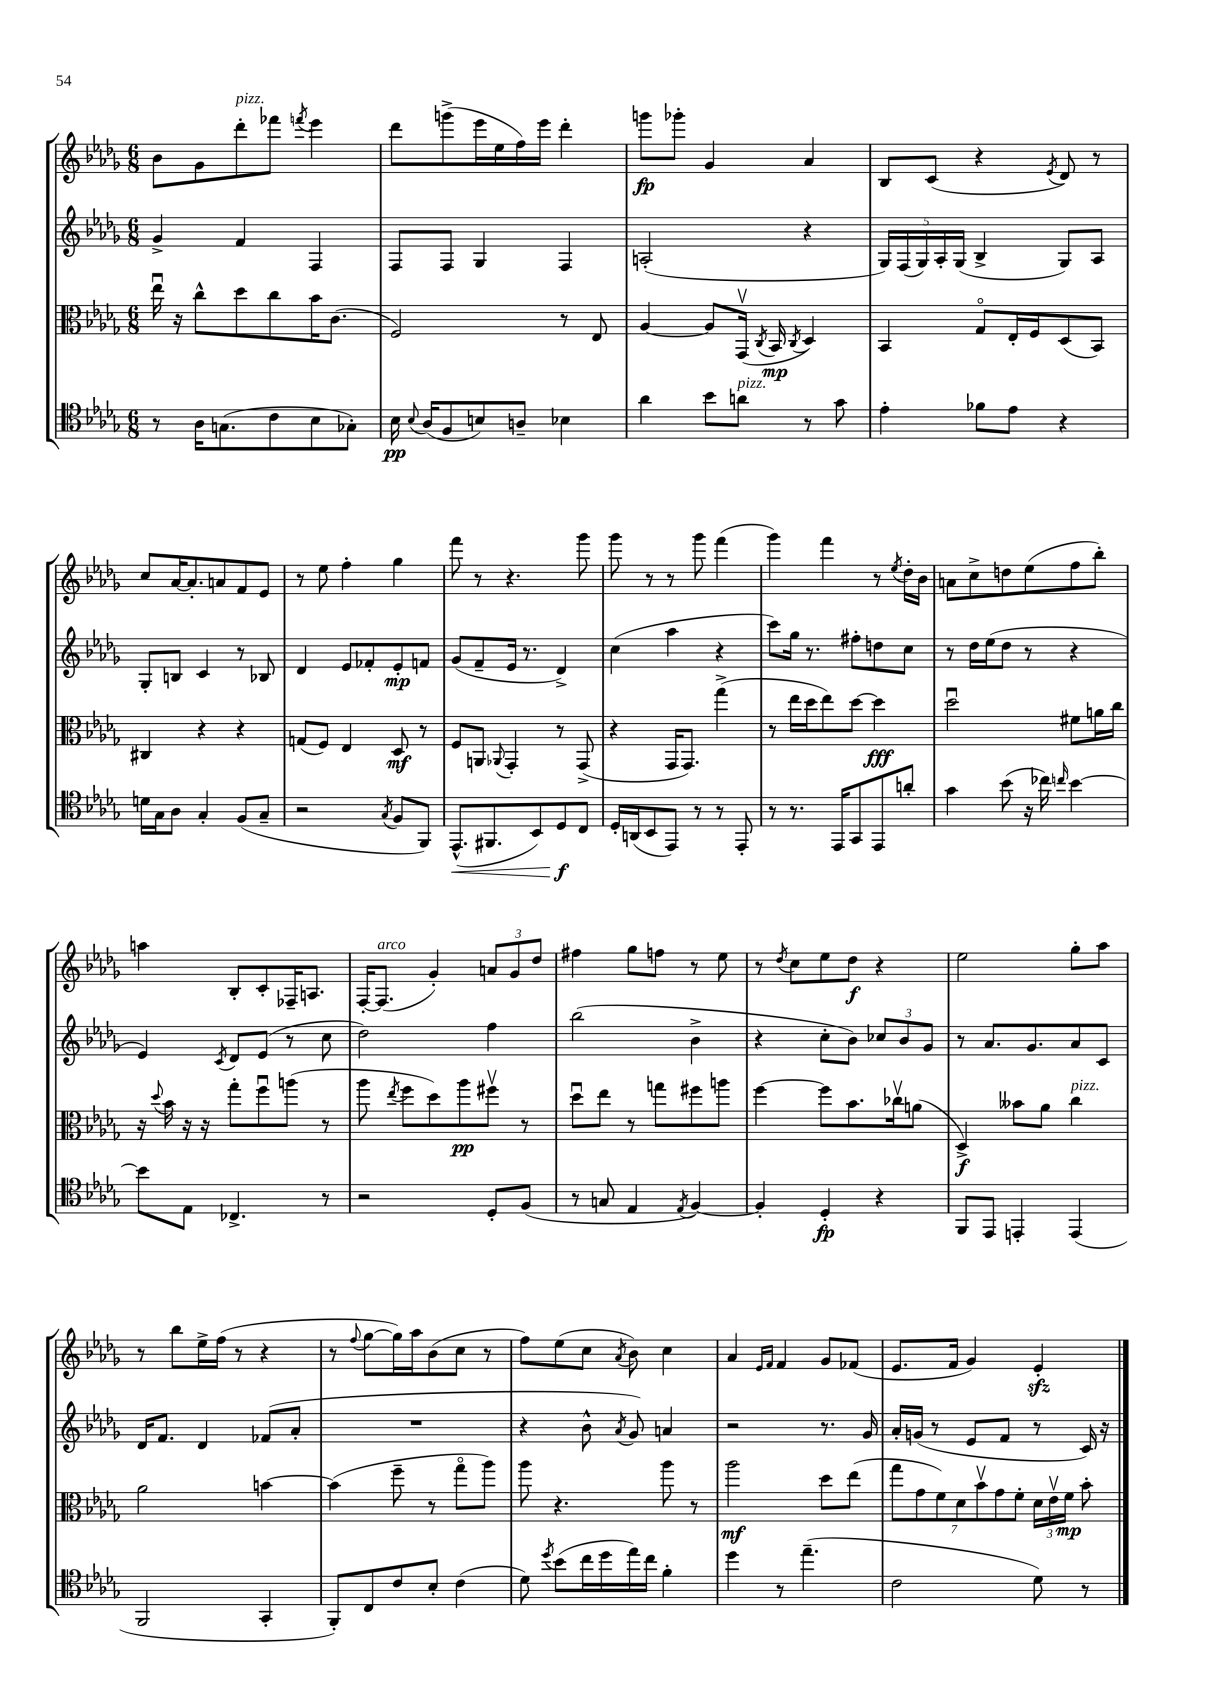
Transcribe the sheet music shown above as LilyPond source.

<<
\new StaffGroup <<
\new Staff = "s0" {
    \clef treble \key des \major \numericTimeSignature \time 6/8
    \autoBeamOff bes'8[ ges'8 des'''8-.^\markup { \italic "pizz." } fes'''8] \acciaccatura { f'''8 } ees'''4 |
    des'''8[ g'''8->( ees'''16 ees''16 f''16) ees'''16] des'''4-. |
    g'''8[\fp ges'''8]-. ges'4 aes'4 |
    bes8[ c'8]( r4 \acciaccatura { ees'8 } des'8) r8 |
    c''8[ aes'16~ aes'8.-. a'8 f'8 ees'8] |
    r8 ees''8 f''4-. ges''4 |
    f'''8 r8 r4. ges'''8 |
    ges'''8 r8 r8 ges'''8 f'''4( |
    ges'''4) f'''4 r8 \acciaccatura { ees''8 } des''16[-. bes'16] |
    a'8[ c''8-> d''8 ees''8( f''8 bes''8]-.) |
    a''4 bes8[-. c'8-. fes16-- a8.] |
    f16[~-. f8.]^\markup { \italic "arco" }( ges'4-.) \tuplet 3/2 { a'8[ ges'8 des''8] } |
    fis''4 ges''8[ f''8] r8 ees''8 |
    r8 \acciaccatura { des''8 } c''8[ ees''8 des''8]\f r4 |
    ees''2 ges''8[-. aes''8] |
    r8 bes''8[ ees''16-> f''16]( r8 r4 |
    r8 \appoggiatura { f''8 } ges''8[~ ges''16) aes''16 bes'8( c''8] r8 |
    f''8[) ees''8( c''8] \acciaccatura { aes'8 } bes'8) c''4 |
    aes'4 \grace { ees'16[ f'16] } f'4 ges'8[ fes'8]( |
    ees'8.[ f'16] ges'4) ees'4-.\sfz \bar "|." |
}
\new Staff = "s1" {
    \clef treble \key des \major \numericTimeSignature \time 6/8
    \autoBeamOff ges'4-> f'4 f4 |
    f8[ f8] ges4 f4 |
    a2-.( r4 |
    \tuplet 5/4 { ges16[) f16( ges16) aes16-. ges16]( } bes4-> ges8[) aes8] |
    ges8[-. b8] c'4 r8 bes8 |
    des'4 ees'8[ fes'8-. ees'8-.\mp f'8] |
    ges'8[( f'8-- ees'16] r8. des'4->) |
    c''4( aes''4 r4 |
    c'''8[) ges''16] r8. fis''8[-. d''8 c''8] |
    r8 des''16[ ees''16( des''8] r8 r4 |
    ees'4) \acciaccatura { c'8 } des'8[ ees'8]( r8 c''8 |
    des''2) f''4 |
    bes''2( bes'4-> |
    r4 c''8[-. bes'8]) \tuplet 3/2 { ces''8[ bes'8 ges'8] } |
    r8 aes'8.[ ges'8. aes'8 c'8] |
    des'16[ f'8.] des'4 fes'8[( aes'8]-. |
    R2. |
    r4 bes'8-^ \acciaccatura { aes'8 } ges'8) a'4 |
    r2 r8. ges'16 |
    aes'16[-. g'16]( r8 ees'8[ f'8] r8 c'16) r16 \bar "|." |
}
\new Staff = "s2" {
    \clef alto \key des \major \numericTimeSignature \time 6/8
    \autoBeamOff ees''16\downbow r16 c''8[-^ des''8 c''8 bes'16 c'8.]( |
    f2) r8 ees8 |
    aes4~ aes8[ ges,16]\upbow( \acciaccatura { c8 } bes,16\mp \acciaccatura { c8 } des4) |
    bes,4 ges8[\flageolet ees16-. f16 des8( bes,8]) |
    cis4 r4 r4 |
    g8[( f8]) ees4 des8\mf r8 |
    f8[ a,8] \appoggiatura { aes,8 } ges,4-. r8 ges,8->( |
    r4 ges,16[ ges,8.]) ges''4->( |
    r8 ees''16[ des''16 ees''8) des''8]~ des''4\fff |
    des''2\downbow fis'8[ a'16 c''16] |
    r16 \appoggiatura { des''8 } bes'16 r16 r16 ges''8[-. f''8\downbow a''8]( r8 |
    aes''8 \acciaccatura { ees''8 } f''8[ des''8) aes''8\pp fis''8]\upbow r8 |
    des''8[\downbow ees''8] r8 g''8[ fis''8 a''8] |
    f''4~ f''8[ bes'8. ces''16\upbow a'8]( |
    des4->\f) beses'8[ aes'8] c''4^\markup { \italic "pizz." } |
    aes'2 b'4~ |
    b'4( f''8-- r8 ges''8[\flageolet aes''8]) |
    aes''8 r4. aes''8 r8 |
    aes''2\mf des''8[ ees''8]( |
    \tuplet 7/4 { ges''8[ ges'8 f'8) des'8 bes'8\upbow ges'8 f'8]-. } \tuplet 3/2 { des'16[ ees'16\upbow f'16]\mp } bes'8-. \bar "|." |
}
\new Staff = "s3" {
    \clef tenor \key des \major \numericTimeSignature \time 6/8
    \autoBeamOff r8 aes16[ g8.( c'8 bes8 ges8]-.) |
    bes16\pp \appoggiatura { bes8 } aes16[( f8 b8) a8]-- bes4 |
    aes'4 bes'8[ a'8]^\markup { \italic "pizz." } r8 ges'8 |
    ees'4-. fes'8[ ees'8] r4 |
    d'16[ ges16 aes8] ges4-. f8[( ges8]-- |
    r2 \acciaccatura { ges8 } f8[ f,8]) |
    ees,8.[-^\<( fis,8. bes,8) des8\f\! c8] |
    des16[-. a,16( bes,8 ees,8]) r8 r8 ees,8-. |
    r8 r8. ees,16[ ges,8 ees,8 a'8]-. |
    ges'4 bes'8( r16 ces''16) \grace { c''16 } bes'4~ |
    bes'8[ ees8] ces4.-> r8 |
    r2 des8[-. f8]( |
    r8 g8 ees4 \acciaccatura { ees8 } f4~) |
    f4-. des4-.\fp r4 |
    f,8[ ees,8] e,4-. e,4( |
    f,2 ges,4-. |
    f,8[-.) c8 c'8 bes8]-. c'4( |
    des'8) \acciaccatura { des''8 } bes'8[( c''16 des''16 ees''16) c''16] f'4-. |
    des''4 r8 ees''4.--( |
    c'2 des'8) r8 \bar "|." |
}
>>
>>
\layout { \context { \Score \remove "Bar_number_engraver" } }
